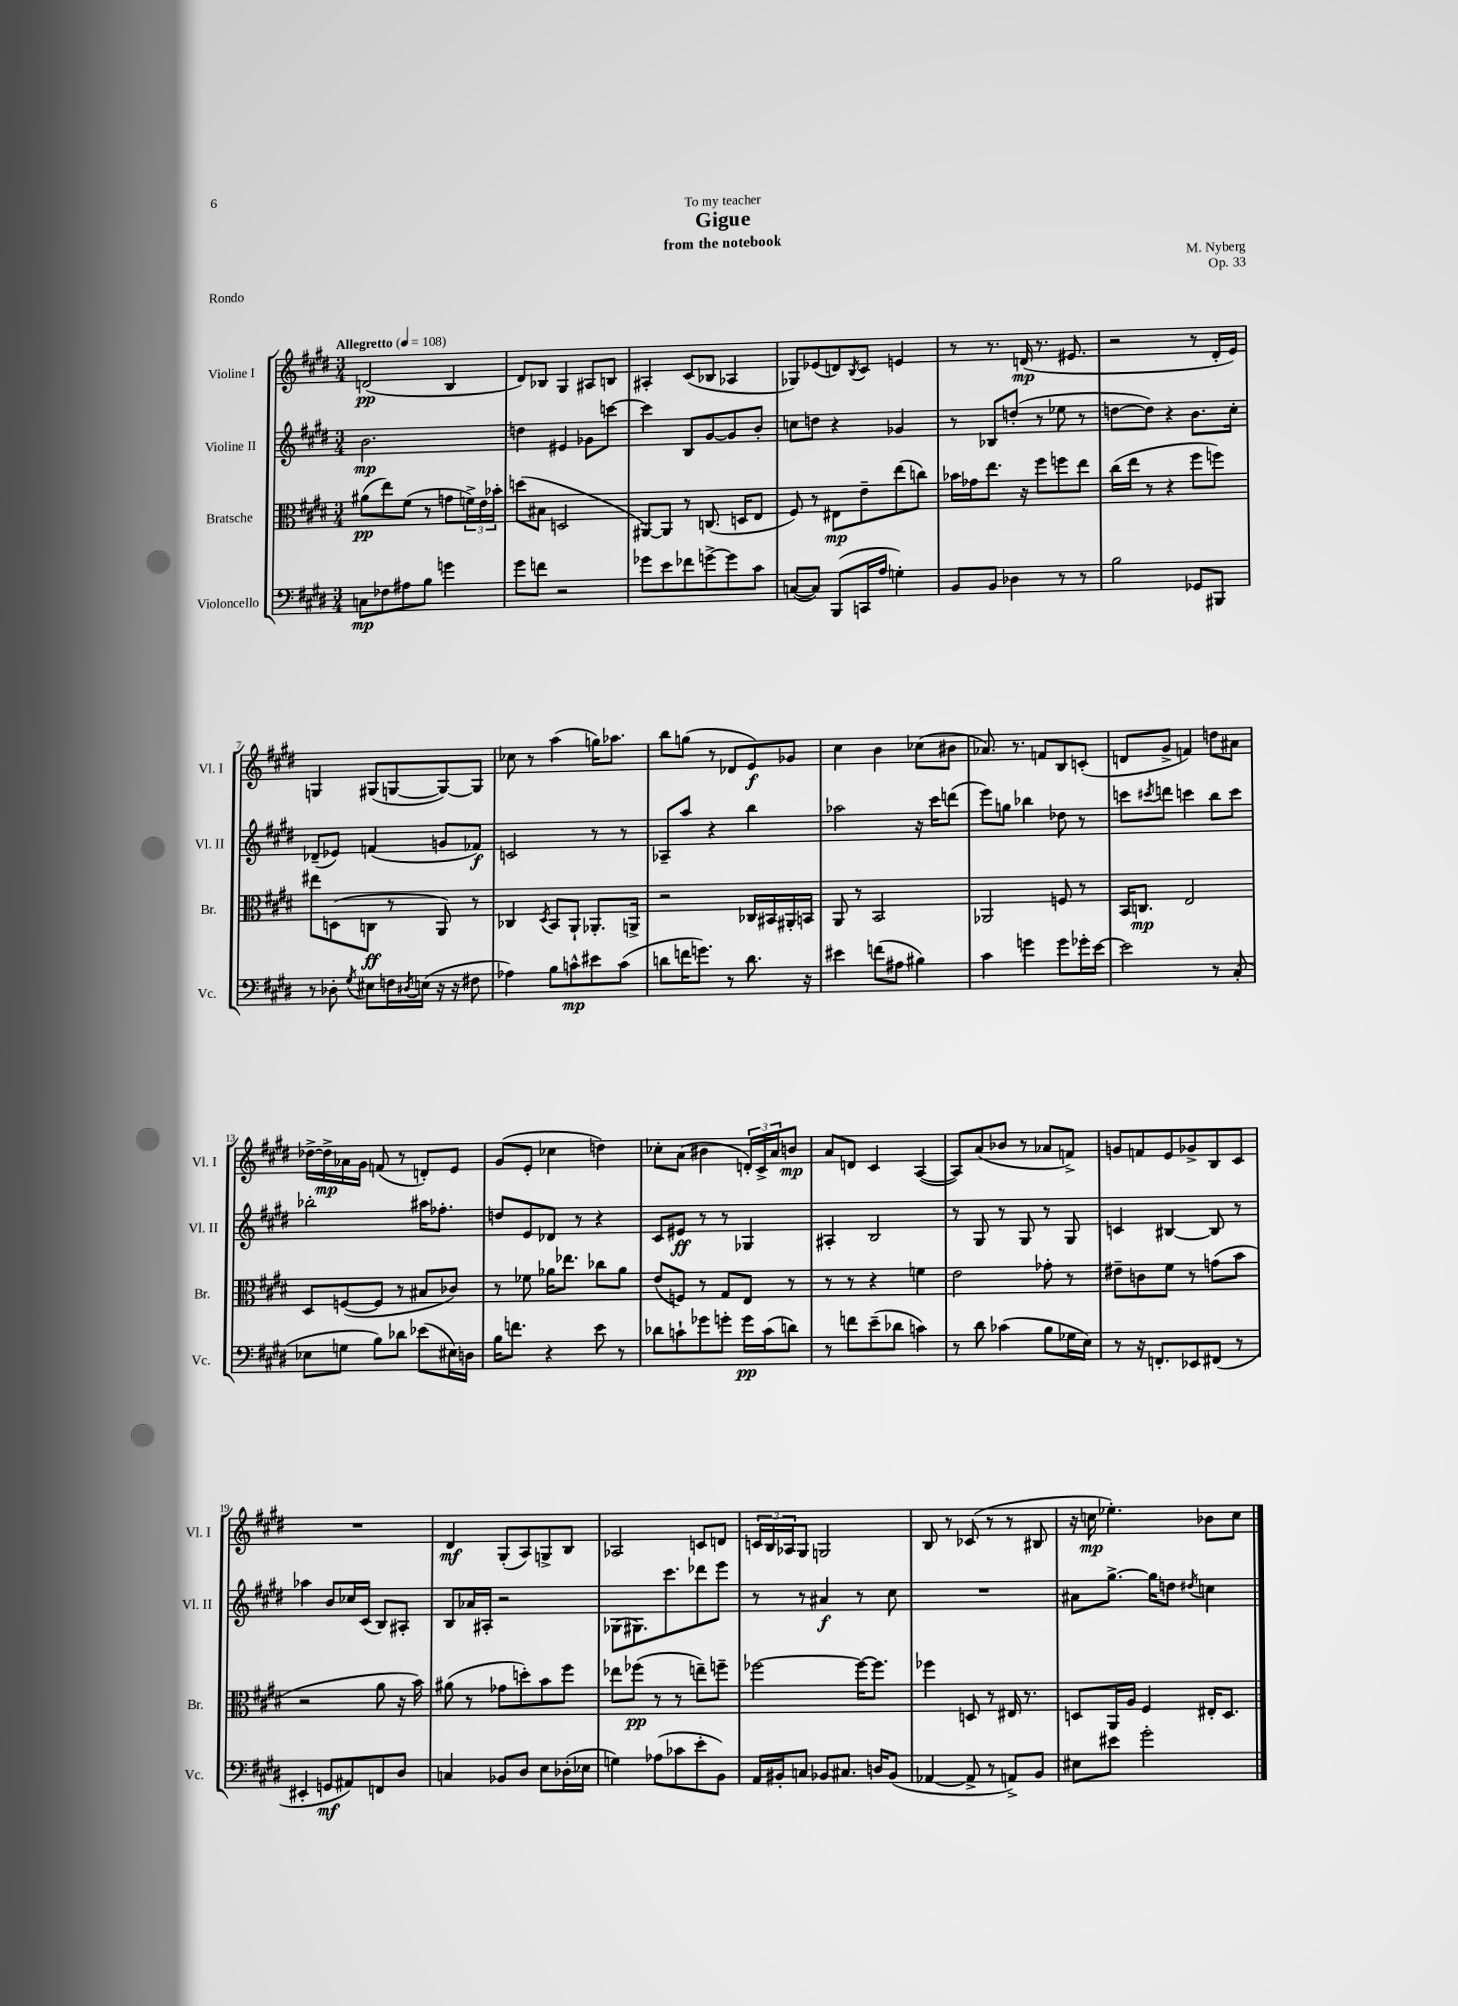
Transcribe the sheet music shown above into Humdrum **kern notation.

**kern	**dynam	**kern	**dynam	**kern	**dynam	**kern	**dynam
*part4	*part4	*part3	*part3	*part2	*part2	*part1	*part1
*staff4	*staff4	*staff3	*staff3	*staff2	*staff2	*staff1	*staff1
*I"Violoncello	*	*I"Bratsche	*	*I"Violine II	*	*I"Violine I	*
*I'Vc.	*	*I'Br.	*	*I'Vl. II	*	*I'Vl. I	*
*clefF4	*	*clefC3	*	*clefG2	*	*clefG2	*
*k[f#c#g#d#]	*	*k[f#c#g#d#]	*	*k[f#c#g#d#]	*	*k[f#c#g#d#]	*
*M3/4	*	*M3/4	*	*M3/4	*	*M3/4	*
*MM108	*	*MM108	*	*MM108	*	*MM108	*
=1	=1	=1	=1	=1	=1	=1	=1
!	!	!	!	!	!	!LO:TX:a:B:t=Allegretto	!
8Cn\L	mp	(8a#X\L	pp	2.b\	mp	(2dn/	pp
8F-X\	.	8ee\)	.	.	.	.	.
8A#X\	.	(8f#\J	.	.	.	.	.
8B\J	.	8r	.	.	.	.	.
4gn\	.	8gn\L	.	.	.	4B/	.
.	.	24fn^\L)	.	.	.	.	.
.	.	24e\	.	.	.	.	.
.	.	24b-X'\JJ	.	.	.	.	.
=2	=2	=2	=2	=2	=2	=2	=2
8g#\L	.	(8ddn\L	.	4ddn\	.	8d#/L)	.
8fn\J	.	8B#X\J	.	.	.	8B-X/J	.
2r	.	2Dn/	.	4e#X/	.	4G#/	.
.	.	.	.	8g-X\L	.	8A#X/L	.
.	.	.	.	[8cccn\J	.	8Bn/J	.
=3	=3	=3	=3	=3	=3	=3	=3
8g-X\L	.	[8AA#X/L)	.	4ccc\]	.	4A#X'/	.
8e\	.	8AA#/J]	.	.	.	.	.
8f-X\	.	8r	.	8B/L	.	(8c#/L	.
[8gn^\	.	(8.Cn/	.	[8g#/	.	8B-X/J	.
8g\]	.	.	.	8g#/]	.	4A-X/	.
.	.	16Dn/KL	.	.	.	.	.
8c#\J	.	8E/J	.	8b'/J	.	.	.
=4	=4	=4	=4	=4	=4	=4	=4
([8Cn/L	.	8F#/)	.	8ccn\L	.	8G-X/L)	.
8C/J])	.	8r	.	8ddn\J	.	(8e-X/	.
(8BBB/L	.	8E#X\L	mp	4r	.	8dn/)	.
.	.	.	.	.	.	8qB/	.
16CCn/L	.	8e~\	.	.	.	8c#/J	.
16A/JJ	.	.	.	.	.	.	.
4Gn'\)	.	(8ee\	.	4g-X/	.	4en/	.
.	.	8ccn\J)	.	.	.	.	.
=5	=5	=5	=5	=5	=5	=5	=5
8BB/L	.	16b-X\LL	.	8r	.	8r	.
.	.	16g-X\J	.	.	.	.	.
8BB/J	.	8.ee\J	.	8B-X/L	.	8.r	.
4D-X\	.	.	.	(8ddn'/J	.	.	.
.	.	16r	.	.	.	(16dn/	mp
.	.	8ff#\L	.	8r	.	8.r	.
8r	.	8ffn\	.	8ee-X\	.	.	.
.	.	.	.	.	.	8.e#X/	.
8r	.	8ee\J	.	8r	.	.	.
=6	=6	=6	=6	=6	=6	=6	=6
2B\	.	(16cc#\LL	.	[8ddn\L	.	2r	.
.	.	16ee\JJ	.	.	.	.	.
.	.	8r	.	8dd\J])	.	.	.
.	.	4r	.	4r	.	.	.
8GG-X/L	.	8ff#\L	.	8.b\L	.	8r	.
8BBB#X/J	.	8ffn\J)	.	.	.	16d#'/LL	.
.	.	.	.	16cc#'\Jk	.	16e/JJ)	.
!!LO:LB:g=z
=7	=7	=7	=7	=7	=7	=7	=7
8r	.	8ee#X\L	.	(8d-X~/L	.	4Gn/	.
8D-X'\	.	(8Dn\	.	8e-X/J)	.	.	.
8qG#/	.	.	.	.	.	.	.
8E#X\L	.	8Cn\J	ff	(4fn/	.	(8G#X/L	.
16Fn\L	.	8r	.	.	.	[8Gn/	.
8qD#X/	.	.	.	.	.	.	.
(16En\JJ	.	.	.	.	.	.	.
16r	.	8AA/)	.	8gn/L	.	8G/_)	.
16r	.	.	.	.	.	.	.
8F#X\	.	8r	.	8f-X/J)	f	8G/J]	.
=8	=8	=8	=8	=8	=8	=8	=8
4A-X\)	.	4C-X/	.	2cn/	.	8cc-X\	.
.	.	.	.	.	.	8r	.
.	.	8qD#/	.	.	.	.	.
8B\L	.	8BB/L	.	.	.	(4aa\	.
8cn^^\	mp	8AA`/J	.	.	.	.	.
8e#X\	.	8.AA-X'/L	.	8r	.	16ggn\KL)	.
.	.	.	.	.	.	8.aa-X\J	.
(8c\J	.	.	.	8r	.	.	.
.	.	16AAn^/Jk	.	.	.	.	.
=9	=9	=9	=9	=9	=9	=9	=9
8dn\L	.	2r	.	8A-X~/L	.	8bb\L	.
16fn\K	.	.	.	8aa/J	.	(8ggn\J	.
8.gn\J)	.	.	.	.	.	.	.
.	.	.	.	4r	.	8r	.
8r	.	.	.	.	.	8d-X/L	.
8.d\	.	16C-X/LL	.	4bb\	.	8e/)	f
.	.	16BB#X/	.	.	.	.	.
.	.	16AA#X'/	.	.	.	8g-X/J	.
16r	.	16BBn/JJ	.	.	.	.	.
=10	=10	=10	=10	=10	=10	=10	=10
4e#X\	.	8AA/	.	2aa-X\	.	4cc#\	.
.	.	8r	.	.	.	.	.
(8fn\L	.	2BB/	.	.	.	4b\	.
8A#X\J	.	.	.	.	.	.	.
4B#X\)	.	.	.	16r	.	(8cc-X\L	.
.	.	.	.	16ccc#\KL	.	.	.
.	.	.	.	(8dddn\J	.	8b#X\J	.
=11	=11	=11	=11	=11	=11	=11	=11
4c#\	.	2AA-X/	.	8eee\L)	.	8.a-X/)	.
.	.	.	.	8ggn\J	.	.	.
.	.	.	.	.	.	8.r	.
4gn\	.	.	.	4bb-X\	.	.	.
.	.	.	.	.	.	8fn/L	.
8g\L	.	8Fn/	.	8dd-X\	.	8B/	.
16g-X'\L	.	8r	.	8r	.	(8cn'/J	.
[16e\JJ	.	.	.	.	.	.	.
=12	=12	=12	=12	=12	=12	=12	=12
2e\]	.	16BB/KL	.	8cccn\L	.	8dn/L	.
.	.	8.Cn/J	mp	.	.	.	.
.	.	.	.	8qccc#X/	.	.	.
.	.	.	.	8dddn\J	.	8g#^/J	.
.	.	2E/	.	4cccn\	.	4fn/)	.
8r	.	.	.	8bb\L	.	8ddn\L	.
(8C#'/	.	.	.	8ccc\J	.	8a#X\J	.
!!LO:LB:g=z
=13	=13	=13	=13	=13	=13	=13	=13
8E-X\L	.	8D#/L	.	2bb-X'\	.	[16dd-X^\LL	.
.	.	.	.	.	.	16dd-^\]	mp
8Gn\J	.	([8Fn/	.	.	.	16a-X\	.
.	.	.	.	.	.	16g#\JJ	.
8B\L)	.	8F/J]	.	.	.	(8fn/	.
8d-X\J	.	8r	.	.	.	8r	.
(8e-X\L	.	8B#X/L	.	16aa#X\KL	.	8dn'/L)	.
.	.	.	.	8.ff-X'\J	.	.	.
16E#X\L)	.	8c-X/J)	.	.	.	8e/J	.
16Dn\JJ	.	.	.	.	.	.	.
=14	=14	=14	=14	=14	=14	=14	=14
16B\KL	.	8r	.	8ddn/L	.	(8g#/L	.
8.fn\J	.	.	.	.	.	.	.
.	.	8f-X\	.	8e/	.	8e'/J	.
4r	.	16a-X\KL	.	8d-X/J	.	4cc-X\	.
.	.	8.ee-X\J	.	.	.	.	.
.	.	.	.	8r	.	.	.
8e\	.	8cc-X\L	.	4r	.	4ddn\)	.
8r	.	8a-\J	.	.	.	.	.
=15	=15	=15	=15	=15	=15	=15	=15
8d-X\L	.	(8e/L	.	8c#/L	.	8cc-X'\L	.
8cn`\	.	8Fn/J)	.	8e#X/J	ff	(8a\J	.
8g-X\	.	8r	.	8r	.	4b#X\	.
8gn'\J	.	8G#/L	.	8r	.	.	.
16g\LL	pp	8E/J	.	4G-X/	.	24dn'/LL)	.
.	.	.	.	.	.	24c#^/	.
(16c\J	.	.	.	.	.	.	.
.	.	.	.	.	.	24a/J	.
8dn\J)	.	8r	.	.	.	8bn/J	mp
=16	=16	=16	=16	=16	=16	=16	=16
8r	.	8r	.	4A#X'/	.	8a/L	.
8fn\L	.	8r	.	.	.	8dn/J	.
(8e~\	.	4r	.	2B/	.	4c#/	.
8d-X\J	.	.	.	.	.	.	.
4cn\)	.	4fn\	.	.	.	([4A/	.
=17	=17	=17	=17	=17	=17	=17	=17
8r	.	2e\	.	8r	.	8A/L])	.
8d#\	.	.	.	8G#/	.	(8a/	.
(4c-X\	.	.	.	8r	.	8b-X/J	.
.	.	.	.	8G#/	.	8r	.
8B\L	.	8g-X'\	.	8r	.	8a-X/L	.
16G-X\L	.	8r	.	8G#/	.	8fn^/J)	.
16E\JJ)	.	.	.	.	.	.	.
=18	=18	=18	=18	=18	=18	=18	=18
8r	.	8e#X~\L	.	4cn/	.	8gn/L	.
16r	.	8cn\	.	.	.	8fn/	.
8.FFn'/L	.	.	.	.	.	.	.
.	.	8f#\J	.	[4B#X/	.	8e/	.
8EE-X/	.	8r	.	.	.	8g-X^/	.
(8FF#X/J	.	(8gn\L	.	8B#/]	.	8B/	.
8r	.	8b\J	.	8r	.	8c#/J	.
!!LO:LB:g=z
=19	=19	=19	=19	=19	=19	=19	=19
4EE#X'/	.	2r	.	4aa-X\	.	2.r	.
8GGn/L	mf	.	.	8b/L	.	.	.
8AA#X/)	.	.	.	16cc-X/L	.	.	.
.	.	.	.	(16c#/JJ	.	.	.
8FFn/	.	8a\	.	8B/L)	.	.	.
8D#/J	.	16r	.	8A#X'/J	.	.	.
.	.	16b\)	.	.	.	.	.
=20	=20	=20	=20	=20	=20	=20	=20
4Cn/	.	(8a#X\	.	8B/L	.	4d#/	mf
.	.	8r	.	16a-X/L	.	.	.
.	.	.	.	16A#X'/JJ	.	.	.
8BB-X/L	.	8g-X\L	.	2r	.	(8G#'/L	.
8D#/J	.	8ddn'\)	.	.	.	8A/)	.
8E\L	.	8b\	.	.	.	8Gn^/	.
(16D-X'\L	.	8ff#\J	.	.	.	8B/J	.
16E-X\JJ	.	.	.	.	.	.	.
=21	=21	=21	=21	=21	=21	=21	=21
4Gn\)	.	8ee-X\L	.	(8G-X\L	.	2A-X/	.
.	.	(8ff-X\J	pp	8.G#X\)	.	.	.
(8A-X\L	.	8r	.	.	.	.	.
.	.	.	.	8.ccc#\	.	.	.
8c-X\	.	8r	.	.	.	.	.
8e'\	.	8een~\L)	.	8ddd-X\	.	8cn/L	.
8BB\J)	.	8ffn~\J	.	8eee\J	.	8dn/J	.
=22	=22	=22	=22	=22	=22	=22	=22
16AA/LL	.	[2ff-X\	.	8r	.	24cn/LL	.
.	.	.	.	.	.	24B/	.
16BB#X'/J	.	.	.	.	.	.	.
.	.	.	.	.	.	24A-X/J	.
8Cn/J	.	.	.	8r	.	8G#/J	.
8BB-X/L	.	.	.	4a#X/	f	2Gn/	.
8.C#X/J	.	.	.	.	.	.	.
.	.	16ff-\KL_	.	8r	.	.	.
16Dn/KL	.	8.ff-\J]	.	.	.	.	.
(8BB-/J	.	.	.	8cc#\	.	.	.
=23	=23	=23	=23	=23	=23	=23	=23
[4AA-X/	.	4ff-X\	.	2.r	.	8B/	.
.	.	.	.	.	.	8r	.
8AA-^/]	.	8Dn/	.	.	.	(8c-X/	.
8r	.	8r	.	.	.	8r	.
8AAn^/L)	.	16E#X/	.	.	.	8r	.
.	.	8.r	.	.	.	.	.
8BB/J	.	.	.	.	.	8B#X/	.
=24	=24	=24	=24	=24	=24	=24	=24
8E#X\L	.	8Dn/L	.	8a#X\L	.	16r	.
.	.	.	.	.	.	16ccn\	mp
8e#X\J	.	16AA/L	.	[8.gg#^\J	.	4.ee-X'\)	.
.	.	16A/JJ	.	.	.	.	.
2g#'\	.	4F#/	.	.	.	.	.
.	.	.	.	16gg#\KL]	.	.	.
.	.	.	.	8ddn\J	.	.	.
.	.	.	.	8qdd#X/	.	.	.
.	.	16E#X'/KL	.	4ccn\	.	8b-X\L	.
.	.	8.D/J	.	.	.	.	.
.	.	.	.	.	.	8cc\J	.
==	==	==	==	==	==	==	==
*-	*-	*-	*-	*-	*-	*-	*-
